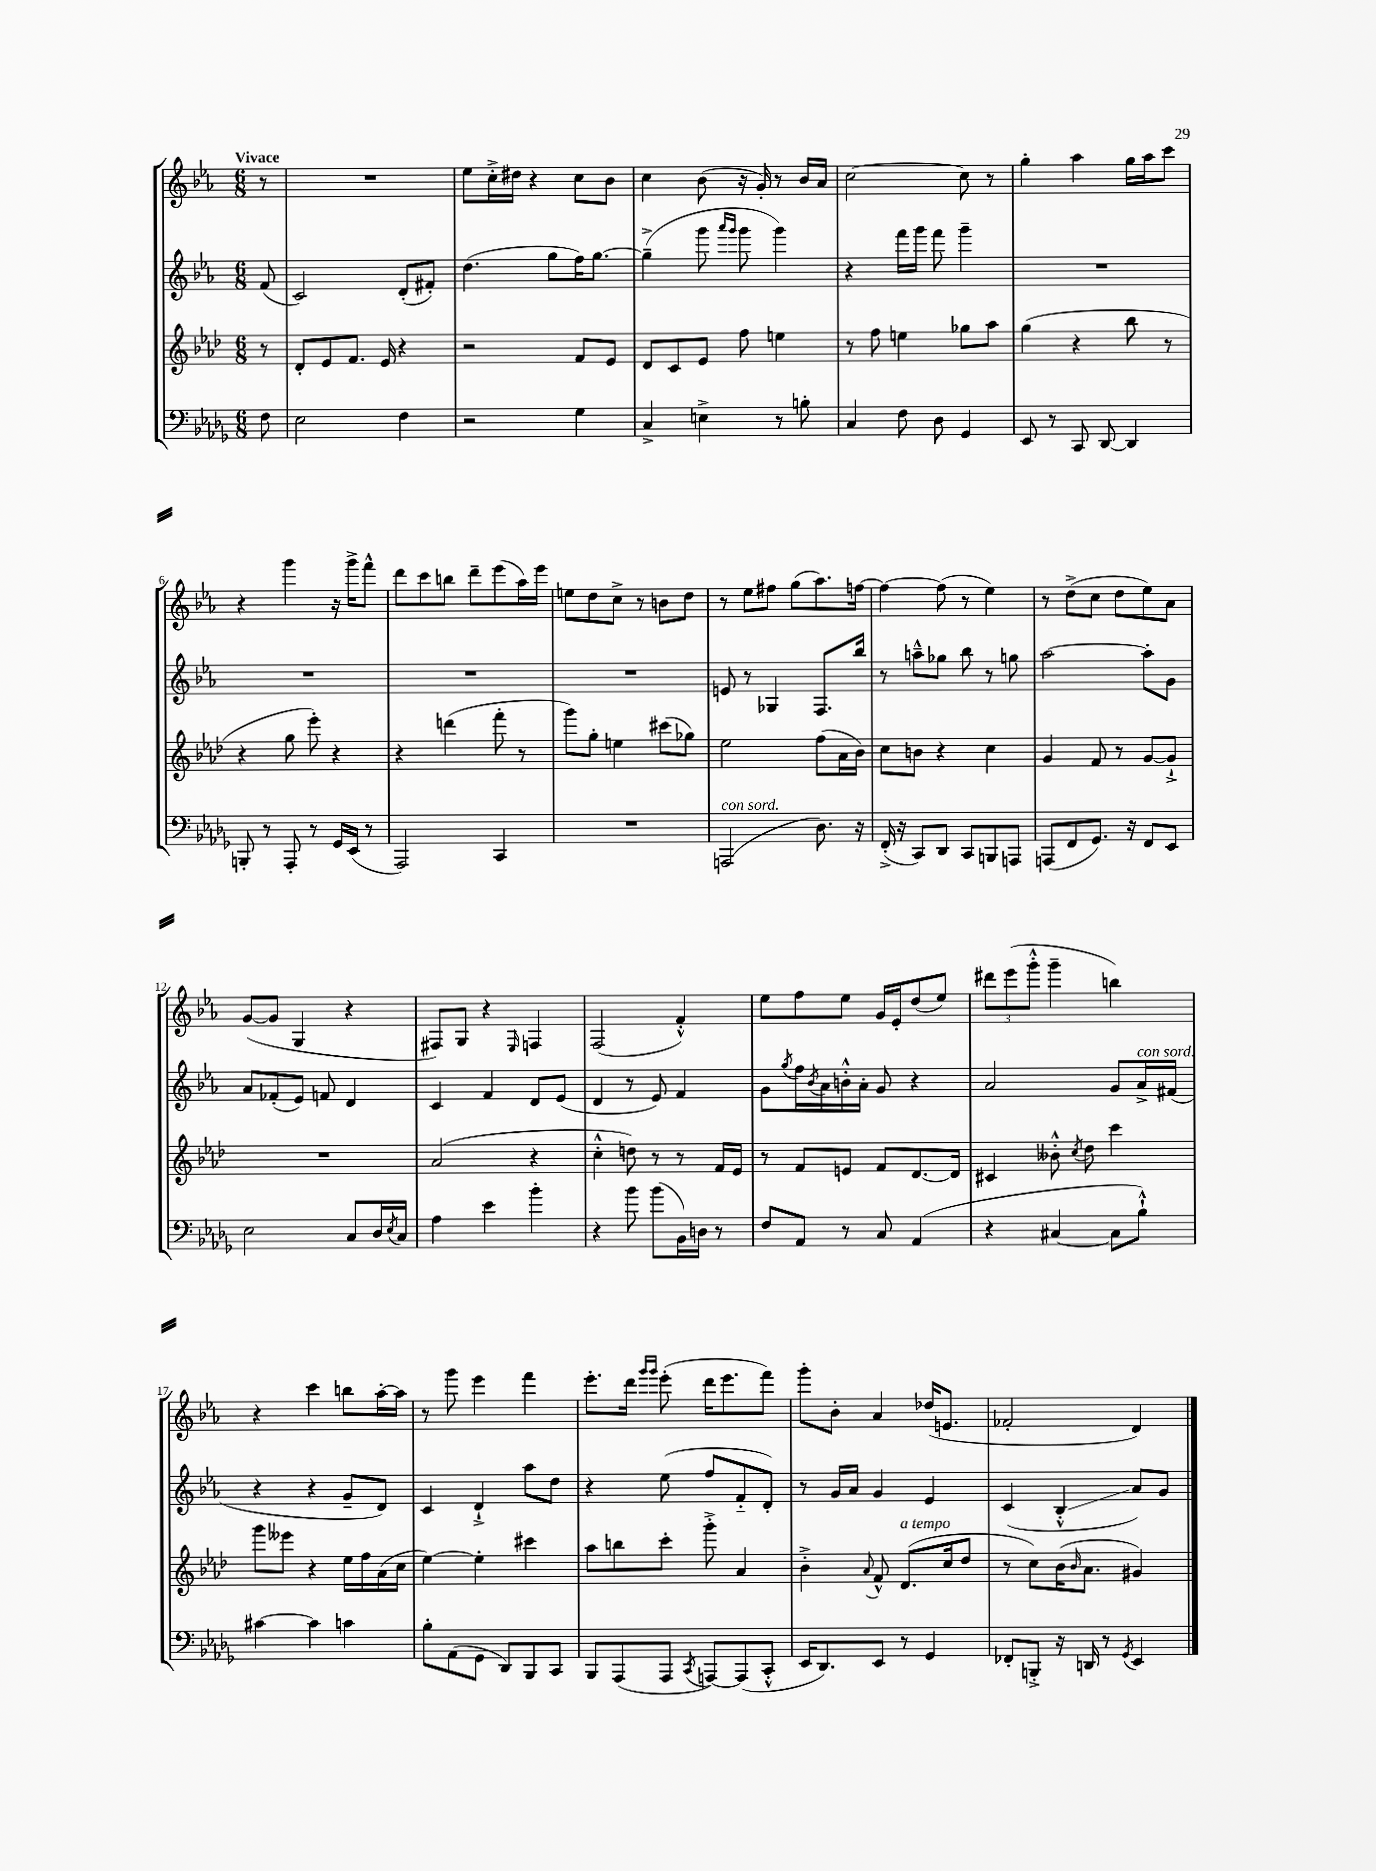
<<
\new StaffGroup <<
\new Staff = "s0" {
    \clef treble \key ees \major \numericTimeSignature \time 6/8 \partial 8 \tempo "Vivace"
    r8 |
    R2. |
    ees''8 c''16-.-> dis''16 r4 c''8 bes'8 |
    c''4 bes'8( r16 g'16-.) r8 bes'16 aes'16 |
    c''2~ c''8 r8 |
    g''4-. aes''4 g''16 aes''16 c'''8 |
    r4 g'''4 r16 g'''16-> f'''8-^ |
    d'''8 c'''8 b''8 d'''8-- ees'''8( aes''16) ees'''16 |
    e''8 d''8 c''8-> r8 b'8 d''8 |
    r8 ees''8 fis''8 g''8( aes''8.) f''16~ |
    f''4~ f''8( r8 ees''4) |
    r8 d''8->( c''8 d''8 ees''8) aes'8 |
    g'8~( g'8 g4 r4 |
    fis8) g8 r4 \grace { ees16 } f4 |
    f2( f'4-.-^) |
    ees''8 f''8 ees''8 g'16 ees'16-. d''8( ees''8) |
    \tuplet 3/2 { dis'''8 ees'''8( g'''8-.-^ } g'''4-- b''4) |
    r4 c'''4 b''8 aes''16~-. aes''16 |
    r8 g'''8 ees'''4 f'''4 |
    ees'''8.-. d'''16 \grace { g'''16 g'''16 } ees'''8-.( d'''16 ees'''8. f'''8) |
    g'''8-. bes'8-. aes'4 des''16( e'8. |
    fes'2-. d'4) \bar "|." |
}
\new Staff = "s1" {
    \clef treble \key ees \major \numericTimeSignature \time 6/8 \partial 8
    f'8( |
    c'2) d'8-.( fis'8-.) |
    d''4.( g''8 f''16) g''8.~ |
    g''4--->( g'''8 \grace { aes'''16 g'''16 } g'''8 g'''4) |
    r4 f'''16 g'''16 f'''8 g'''4-- |
    R2. |
    R2. |
    R2. |
    R2. |
    e'8 r8 ges4 f8. bes''16 |
    r8 a''8---^ ges''8 bes''8 r8 g''8 |
    aes''2~ aes''8-. g'8 |
    aes'8 fes'8-.( ees'8) f'8 d'4 |
    c'4 f'4 d'8 ees'8( |
    d'4 r8 ees'8) f'4 |
    g'8 \acciaccatura { g''8 } f''16 \acciaccatura { bes'8 } aes'16 b'16-.-^ aes'16-. g'8 r4 |
    aes'2 g'8 aes'16->^\markup { \italic "con sord." } fis'16( |
    r4 r4 g'8-- d'8) |
    c'4 d'4-!-> aes''8 d''8 |
    r4 ees''8( f''8 f'8-_ d'8-.) |
    r8 g'16 aes'16 g'4 ees'4 |
    c'4( bes4-.-^\glissando aes'8) g'8 \bar "|." |
}
\new Staff = "s2" {
    \clef treble \key aes \major \numericTimeSignature \time 6/8 \partial 8
    r8 |
    des'8-. ees'8 f'8. ees'16 r4 |
    r2 f'8 ees'8 |
    des'8 c'8 ees'8 f''8 e''4 |
    r8 f''8 e''4 ges''8 aes''8 |
    g''4( r4 bes''8 r8 |
    r4 g''8 ees'''8-.) r4 |
    r4 d'''4( f'''8-. r8 |
    g'''8) g''8-. e''4 cis'''8( ges''8) |
    ees''2 f''8( aes'16 bes'16) |
    c''8 b'8 r4 c''4 |
    g'4 f'8 r8 g'8~ g'8-!-> |
    R2. |
    aes'2( r4 |
    c''4-.-^ d''8) r8 r8 f'16 ees'16 |
    r8 f'8 e'8 f'8 des'8.~ des'16 |
    cis'4 beses'8-.-^ \acciaccatura { c''8 } des''8 c'''4 |
    g'''8 eeses'''8 r4 ees''16 f''16 aes'16( c''16 |
    ees''4~) ees''4-. cis'''4 |
    aes''8 b''8 c'''8-. g'''8-.-> aes'4 |
    bes'4-.-> \appoggiatura { aes'8 } f'8-^ des'8.^\markup { \italic "a tempo" }( c''16 des''8 |
    r8 c''8) bes'16( \grace { bes'16 } aes'8. gis'4) \bar "|." |
}
\new Staff = "s3" {
    \clef bass \key des \major \numericTimeSignature \time 6/8 \partial 8
    f8 |
    ees2 f4 |
    r2 ges4 |
    c4-> e4-> r8 b8-. |
    c4 f8 des8 ges,4 |
    ees,8 r8 c,8 des,8~ des,4 |
    b,,8-. r8 aes,,8-. r8 ges,16 ees,16( r8 |
    aes,,2) c,4 |
    R2. |
    a,,2^\markup { \italic "con sord." }( des8.) r16 |
    f,16-.->( r16 c,8) des,8 c,8 b,,8 a,,8 |
    a,,8( f,8 ges,8.) r16 f,8 ees,8 |
    ees2 c8 des16 \acciaccatura { ees8 } c16 |
    aes4 ees'4 bes'4-. |
    r4 bes'8 bes'8( bes,16) d16 r8 |
    f8 aes,8 r8 c8 aes,4( |
    r4 cis4~ cis8 bes8-!-^) |
    cis'4~ cis'4 c'4 |
    bes8-. aes,8( ges,8 des,8) bes,,8 c,8 |
    bes,,8 aes,,8( aes,,8 \acciaccatura { c,8 } a,,8~) a,,8( c,8-.-^ |
    ees,16 des,8.) ees,8 r8 ges,4 |
    fes,8-. b,,8-.-> r16 d,16 r8 \acciaccatura { ges,8 } ees,4 \bar "|." |
}
>>
>>
